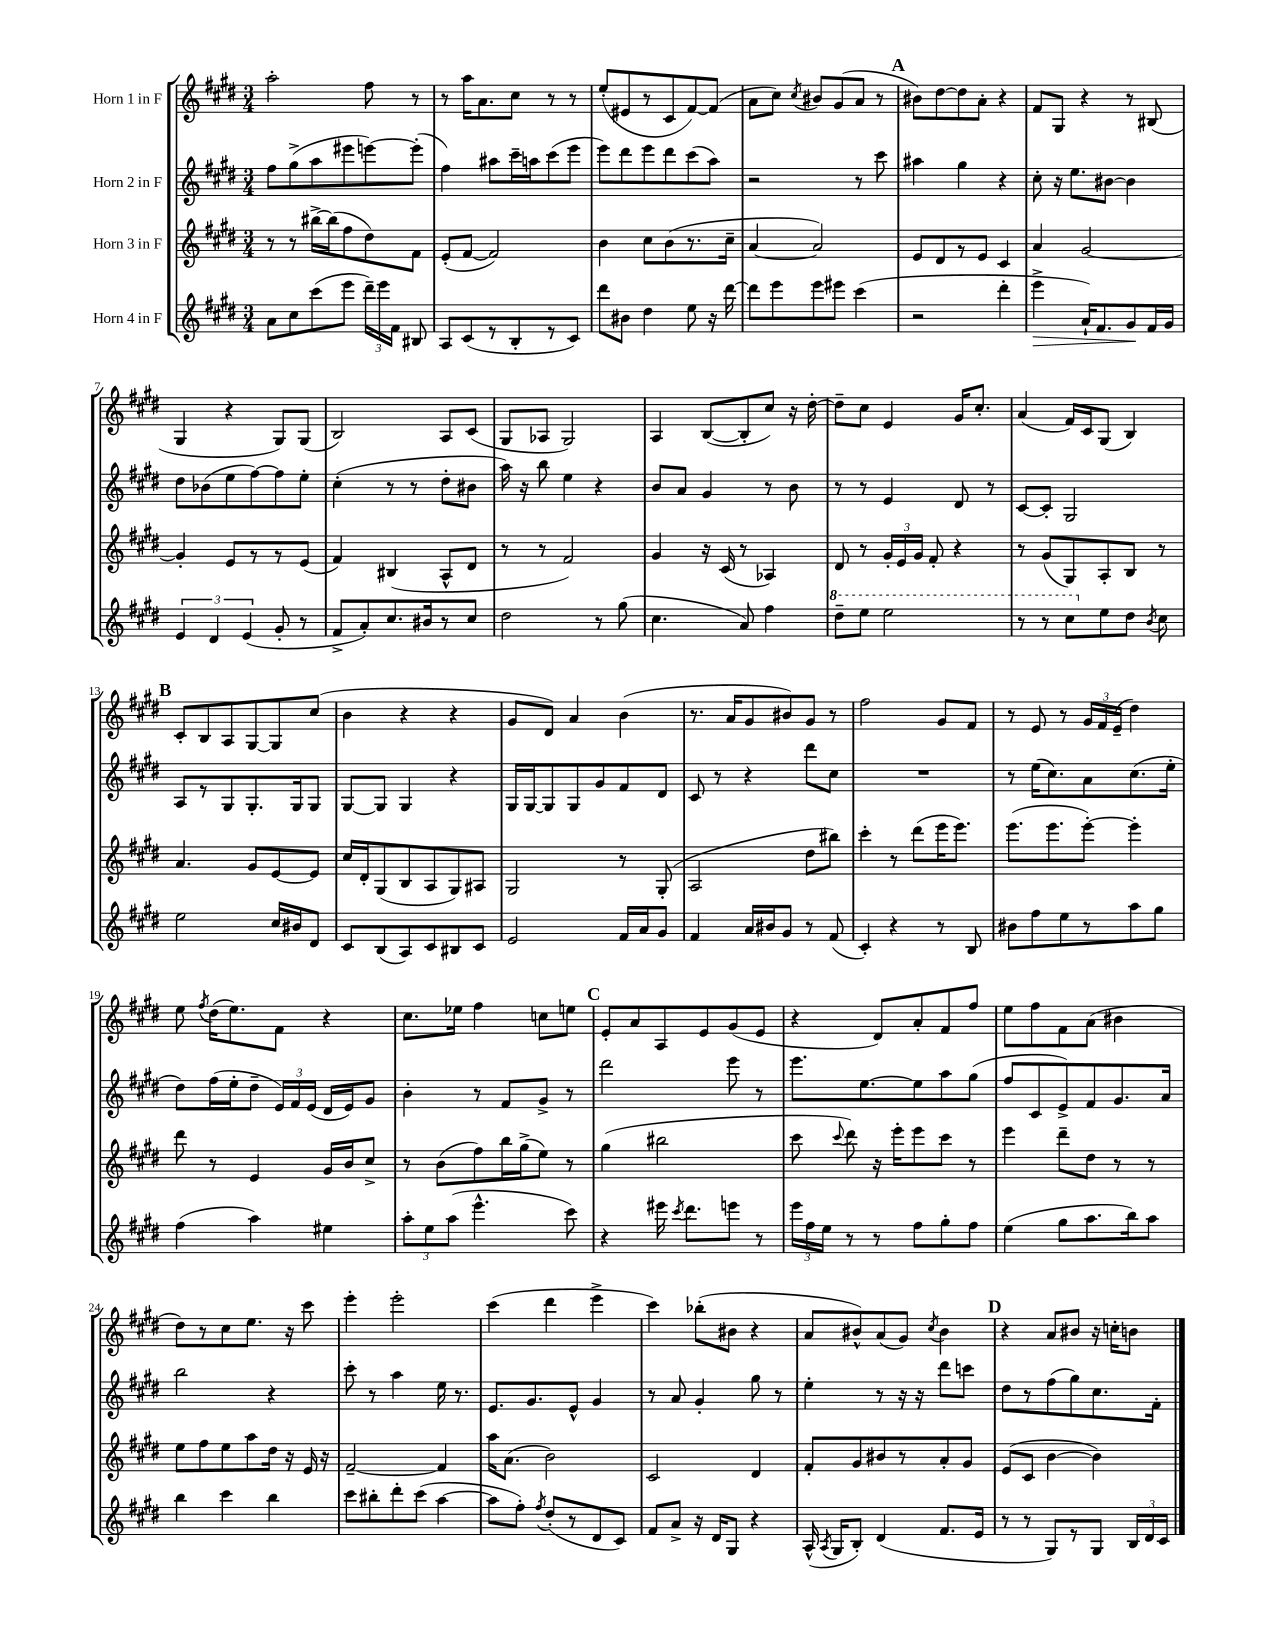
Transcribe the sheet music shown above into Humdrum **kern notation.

**kern	**kern	**kern	**kern
*staff4	*staff3	*staff2	*staff1
*clefG2	*clefG2	*clefG2	*clefG2
*k[f#c#g#d#]	*k[f#c#g#d#]	*k[f#c#g#d#]	*k[f#c#g#d#]
*M3/4	*M3/4	*M3/4	*M3/4
8a	8r	8ff#	2aa'
8cc#	8r	(8gg#^	.
(8ccc#	[16bb#^	8aa	.
.	(16bb#]	.	.
8eee	8ff#	8eee#	.
24ddd#~)	8dd#)	[8eee)	8ff#
24eee	.	.	.
24f#	.	.	.
8B#	8f#	(8eee']	8r
=	=	=	=
8A	(8e'	4ff#)	8r
(8c#	[8f#	.	16aa
.	.	.	8.a
8r	2f#])	8aa#	.
8B'	.	16ccc#~	8cc#
.	.	16aa	.
8r	.	(8ccc#	8r
8c#)	.	8eee	8r
=	=	=	=
8ddd#	4b	8eee)	(8ee'
8b#	.	8ddd#	8e#
4dd#	8cc#	8eee	8r
.	(8b	8ddd#	8c#
8ee	8.r	(8ccc#	[8f#)
16r	.	8aa)	(8f#]
[16ddd#	16cc#~	.	.
=	=	=	=
8ddd#]	[4a	2r	8a
8eee	.	.	8cc#)
.	.	.	8qcc#
8eee	2a])	.	8b#
8eee#	.	.	(8g#
(4ccc#	.	8r	8a
.	.	8ccc#	8r
=	=	=	=
2r	8e	4aa#	8b#)
.	8d#	.	[8dd#
.	8r	4gg#	8dd#]
.	8e	.	8a'
4ddd#'	4c#	4r	4r
=	=	=	=
4eee^	4a	8cc#'	8f#
.	.	16r	8G#
.	.	8.ee	.
16a`)	[2g#	.	4r
8.f#	.	.	.
.	.	[8b#	.
8g#	.	4b#]	8r
16f#	.	.	(8B#
16g#	.	.	.
=	=	=	=
6e	4g#']	8dd#	4G#
.	.	(8b-	.
6d#	.	.	.
.	8e	8ee	4r
(6e	.	.	.
.	8r	[8ff#)	.
8g#'	8r	8ff#]	8G#)
8r	(8e	8ee'	(8G#
=	=	=	=
8f#^	4f#)	(4cc#'	2B)
8a')	.	.	.
8.cc#	(4B#	8r	.
.	.	8r	.
16b#	.	.	.
8r	8A^^	8dd#'	8A
8cc#	8d#	8b#	(8c#
=	=	=	=
2dd#	8r	16aa)	8G#
.	.	16r	.
.	8r	8bb	8A-
.	2f#)	4ee	2G#)
8r	.	4r	.
(8gg#	.	.	.
=	=	=	=
4.cc#	4g#	8b	4A
.	.	8a	.
.	16r	4g#	([8B
.	(16c#	.	.
8a)	8r	.	8B']
4ff#	4A-)	8r	8cc#)
.	.	8b	16r
.	.	.	[16dd#'
=	=	=	=
8ddd#~	8d#	8r	8dd#~]
8eee	8r	8r	8cc#
2eee	24g#'	4e	4e
.	24e	.	.
.	24g#	.	.
.	8f#'	.	.
.	4r	8d#	16g#
.	.	.	8.cc#'
.	.	8r	.
=	=	=	=
8r	8r	[8c#	(4a
8r	(8g#	8c#']	.
8ccc#	8G#)	2G#	16f#)
.	.	.	16c#
8ee	8A'	.	(8G#
8dd#	8B	.	4B)
8qb	.	.	.
8cc#	8r	.	.
=	=	=	=
2ee	4.a	8A	8c#'
.	.	8r	8B
.	.	8G#	8A
.	8g#	8.G#'	[8G#
16cc#	[8e	.	8G#]
16b#	.	16G#	.
8d#	8e]	8G#	(8cc#
=	=	=	=
8c#	16cc#	[8G#	4b
.	16d#'	.	.
(8B	(8G#	8G#]	.
8A)	8B	4G#	4r
8c#	8A	.	.
8B#	8G#)	4r	4r
8c#	8A#	.	.
=	=	=	=
2e	2G#	16G#	8g#
.	.	[16G#	.
.	.	8G#]	8d#)
.	.	8G#	4a
.	.	8g#	.
16f#	8r	8f#	(4b
16a	.	.	.
8g#	(8G#'	8d#	.
=	=	=	=
4f#	2A	8c#	8.r
.	.	8r	.
.	.	.	16a
16a	.	4r	8g#
16b#	.	.	.
8g#	.	.	8b#)
8r	8dd#	8ddd#	8g#
(8f#	8bb#)	8cc#	8r
=	=	=	=
4c#')	4ccc#'	2.r	2ff#
4r	8r	.	.
.	(8ddd#	.	.
8r	16eee	.	8g#
.	8.eee)	.	.
8B	.	.	8f#
=	=	=	=
8b#	(8.eee	8r	8r
8ff#	.	(16ee	8e
.	8.eee	8.cc#)	.
8ee	.	.	8r
8r	[8eee')	8a	24g#
.	.	.	24f#
.	.	.	(24e~
8aa	4eee']	(8.cc#	4dd#)
8gg#	.	.	.
.	.	16ee'	.
=	=	=	=
(4ff#	8ddd#	8dd#)	8ee
.	.	.	8qff#
.	8r	(16ff#	(16dd#
.	.	16ee'	8.ee)
4aa)	4e	8dd#~	.
.	.	24e)	8f#
.	.	24f#	.
.	.	(24e	.
4ee#	16g#	16d#	4r
.	16b	16e)	.
.	8cc#^	8g#	.
=	=	=	=
12aa'	8r	4b'	8.cc#
12ee	.	.	.
.	(8b	.	.
(12aa	.	.	.
.	.	.	16ee-
4.eee^^	8ff#)	8r	4ff#
.	16bb	8f#	.
.	(16gg#^	.	.
.	8ee)	8g#^	8cc
8ccc#)	8r	8r	8ee
=	=	=	=
4r	(4gg#	2ddd#	8e'
.	.	.	8a
16eee#	2bb#	.	8A
8qccc#	.	.	.
8.ddd#	.	.	.
.	.	.	8e
8eee	.	8eee	(8g#
8r	.	8r	8e
=	=	=	=
24eee	8ccc#	8.eee	4r
24ff#	.	.	.
24ee	.	.	.
.	8qqccc#	.	.
8r	8ddd#)	.	.
.	.	[8.ee	.
8r	16r	.	8d#)
.	16eee'	.	.
8ff#	8eee	8ee]	8a'
8gg#'	8ccc#	8aa	8f#
8ff#	8r	(8gg#	8ff#
=	=	=	=
(4ee	4eee	8ff#	8ee
.	.	8c#	8ff#
8gg#	8ddd#~	8e^)	8f#
8.aa	8dd#	8f#	(8a
.	8r	8.g#	4b#
16bb)	.	.	.
8aa	8r	.	.
.	.	16a	.
=	=	=	=
4bb	8ee	2bb	8dd#)
.	8ff#	.	8r
4ccc#	8ee	.	8cc#
.	8aa	.	8.ee
4bb	16dd#	4r	.
.	16r	.	16r
.	16e	.	8ccc#
.	16r	.	.
=	=	=	=
8ccc#	[2f#~	8ccc#'	4eee'
8bb#'	.	8r	.
8ddd#'	.	4aa	2eee'
(8ccc#	.	.	.
[4aa	4f#]	16ee	.
.	.	8.r	.
=	=	=	=
8aa]	16aa	8.e	(4ccc#
.	(8.a	.	.
8ff#')	.	.	.
.	.	8.g#	.
8qff#	.	.	.
(8dd#'	2b)	.	4ddd#
8r	.	8e^^	.
8d#	.	4g#	4eee^
8c#)	.	.	.
=	=	=	=
8f#	2c#	8r	4ccc#)
8a^	.	8a	.
16r	.	4g#'	(8bb-'
16d#	.	.	.
8G#	.	.	8b#
4r	4d#	8gg#	4r
.	.	8r	.
=	=	=	=
(16A^^	8f#'	4ee'	8a
8qA	.	.	.
16G#	.	.	.
8B')	8g#	.	8b#^^)
(4d#	8b#	8r	(8a
.	8r	16r	8g#)
.	.	16r	.
.	.	.	8qcc#
8.f#	8a'	8ddd#	4b#
.	8g#	8ccc	.
16e	.	.	.
=	=	=	=
8r	(8e	8dd#	4r
8r	8c#	8r	.
8G#)	[4b	(8ff#	8a
8r	.	8gg#)	8b#
8G#	4b])	8.cc#	16r
.	.	.	16cc'
24B	.	.	8b
24d#	.	.	.
.	.	16f#'	.
24c#	.	.	.
==	==	==	==
*-	*-	*-	*-
